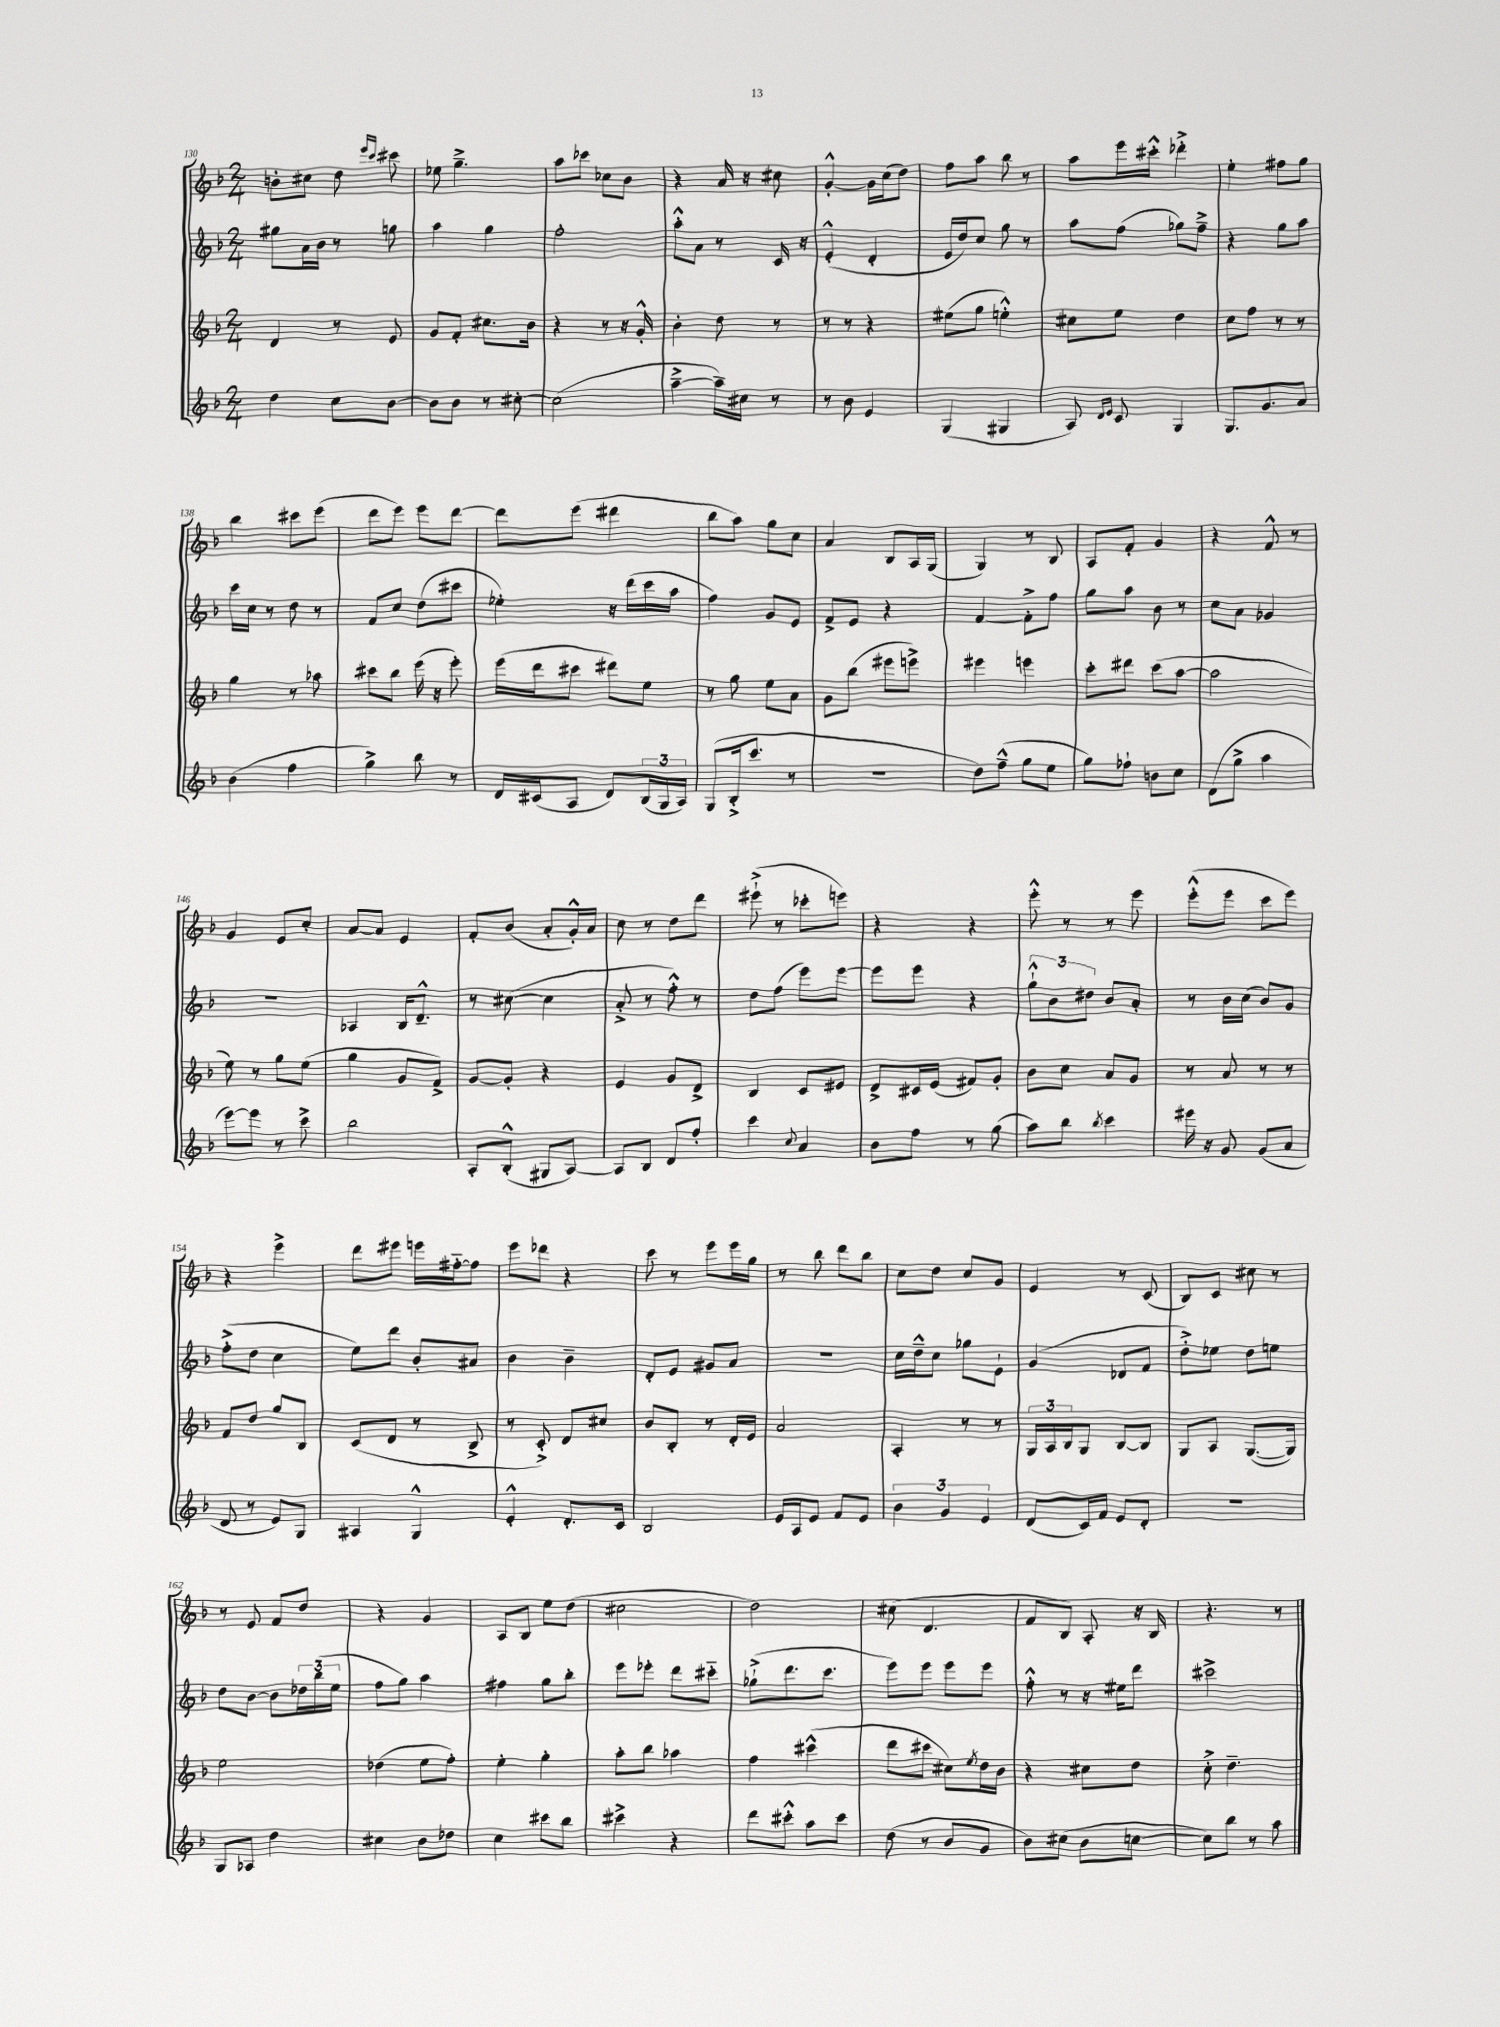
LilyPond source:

<<
\new StaffGroup <<
\new Staff = "s0" {
    \clef treble \key f \major \numericTimeSignature \time 2/4
    b'8-. cis''8 d''8 \grace { e'''16 c'''16 } cis'''8 |
    ees''8 g''4.---> |
    a''8 ces'''8 ces''8 bes'8 |
    r4 a'16 r16 cis''8 |
    g'4~-.-^ g'16 c''16( d''8) |
    f''8 a''8 bes''8 r8 |
    a''8 e'''16 cis'''16-.-^ des'''4-.-> |
    e''4-. fis''8 g''8 |
    bes''4 cis'''8 e'''8( |
    d'''8 e'''8) e'''8 d'''8~ |
    d'''8 e'''8( dis'''4 |
    bes''8 a''8) g''8 c''8 |
    a'4 bes8 a16 g16( |
    g4) r8 bes8 |
    a8 f'8-. g'4 |
    r4 f'8-^ r8 |
    g'4 e'8 c''8-. |
    a'8~ a'8 e'4 |
    f'8-. bes'8( a'8-. g'16-.-^) a'16 |
    c''8 r8 d''8 d'''8 |
    eis'''8-!->( r8 ces'''8-. e'''8) |
    r4 r4 |
    e'''8-.-^ r8 r8 e'''8 |
    e'''8-.-^( e'''8 c'''8 e'''8) |
    r4 e'''4-> |
    d'''8 eis'''8 e'''16 fis''16~-_ fis''8 |
    e'''8 des'''8 r4 |
    c'''8 r8 e'''8 e'''16 g''16 |
    r8 bes''8 d'''8 bes''8 |
    c''8 d''8 c''8 g'8 |
    e'4 r8 c'8( |
    bes8) c'8 cis''8 r8 |
    r8 e'8 f'8 d''8 |
    r4 g'4 |
    a8 bes8 e''8 d''8( |
    cis''2 |
    d''2) |
    cis''8( d'4. |
    f'8 bes8) a8-. r16 bes16 |
    r4. r8 \bar "|." |
}
\new Staff = "s1" {
    \clef treble \key f \major \numericTimeSignature \time 2/4
    gis''8 a'16 bes'16 r8 g''8 |
    a''4 g''4 |
    f''2-. |
    a''8-.-^ a'8 r8 c'16 r16 |
    e'4-.-^( d'4-. |
    e'16 d''16) c''8 g''8 r8 |
    a''8 f''8( ges''8) f''8---> |
    r4 g''8 a''8 |
    c'''16 c''16 r8 d''8 r8 |
    f'8 c''8 d''8( cis'''8 |
    ees''4-.) r16 d'''16( c'''16 a''16 |
    f''4) g'8 e'8 |
    f'8-> e'8 r4 |
    f'4~ f'8-.-> f''8 |
    g''8 a''8 bes'8 r8 |
    c''8 a'8 ges'4 |
    R2 |
    aes4 bes16 d'8.---^ |
    r8 cis''8~( cis''4 |
    a'8-.-> r8 f''8-.-^) r8 |
    d''8 f''8( e'''8) e'''8~ |
    e'''8 e'''8 r4 |
    \tuplet 3/2 { g''8-!-^ bes'8 dis''8 } bes'8 a'8-. |
    r8 bes'16 c''16( bes'8) g'8 |
    f''8-.->( d''8 c''4 |
    e''8) d'''8 bes'8-. ais'8 |
    bes'4 bes'4-- |
    d'8-. e'8 gis'8 a'8 |
    R2 |
    c''16 d''16---^ c''8 ges''8 e'8-! |
    g'4( des'8 f'8 |
    d''8-.->) ees''8 d''8 e''8 |
    d''8 bes'8~ bes'8 \tuplet 3/2 { des''16 bes''16( e''16 } |
    f''8 g''8) a''4 |
    fis''4 g''8 bes''8-. |
    e'''8 ees'''8-. d'''8 cis'''8-_ |
    ges''8-!->( d'''8. c'''8. |
    e'''8) e'''8 e'''8 e'''8 |
    f''8-.-^ r8 r16 eis''16 d'''8 |
    cis'''2-> \bar "|." |
}
\new Staff = "s2" {
    \clef treble \key f \major \numericTimeSignature \time 2/4
    d'4 r8 e'8 |
    g'8 f'8-. cis''8. bes'16 |
    r4 r8 r16 g'16-.-^ |
    bes'4-. d''8 r8 |
    r8 r8 r4 |
    eis''8( g''8 e''4-.-^) |
    cis''8 e''8 d''4 |
    c''8 f''8 r8 r8 |
    g''4 r8 aes''8 |
    cis'''8 bes''8 e'''16( r16 e'''8-.) |
    e'''16( d'''16 cis'''8 dis'''8) e''8 |
    r8 g''8 e''8 a'8 |
    g'8 bes''8( eis'''8 e'''8->) |
    eis'''4 e'''4 |
    c'''8-. dis'''8 c'''8( a''8~ |
    a''2 |
    e''8) r8 g''8 e''8( |
    g''4 g'8 f'8->) |
    g'8~ g'8-. r4 |
    e'4 g'8 d'8-> |
    bes4 c'8 eis'8 |
    d'8-> cis'16 e'16( fis'8) g'8-. |
    bes'8 c''8 a'8 g'8 |
    r8 a'8 r8 r8 |
    f'8 d''8 g''8 bes8 |
    c'8( d'8 r8 bes8-> |
    r8 c'8-.->) d'8 cis''8 |
    bes'8 bes8-. r8 d'16-. e'16 |
    a'2 |
    a4-. r8 r8 |
    \tuplet 3/2 { g16 a16 bes16 } g8 bes8~ bes8 |
    g8 a8 g8.~( g16) |
    e''2 |
    des''4( e''8 f''8-.) |
    e''4-. g''4-. |
    a''8-. bes''8 aes''4 |
    f''4 cis'''4-^( |
    d'''8 cis'''8 cis''8) \acciaccatura { e''8 } d''16 bes'16 |
    r4 cis''8 d''8 |
    c''8-.-> d''4.-- \bar "|." |
}
\new Staff = "s3" {
    \clef treble \key f \major \numericTimeSignature \time 2/4
    d''4 c''8 bes'8~ |
    bes'8 bes'8 r8 cis''8~-. |
    cis''2( |
    a''4~---> a''16--) cis''16 r8 |
    r8 bes'8 e'4 |
    g4( gis4 |
    a8) \grace { d'16 e'16 } c'8 g4 |
    g8. g'8. a'8 |
    bes'4( f''4 |
    g''4->) bes''8 r8 |
    d'16 cis'16( a8 d'8) \tuplet 3/2 { bes16( g16 a16) } |
    g8( bes16-.-> c'''8. r8 |
    R2 |
    d''8) f''8---^( g''8 e''8 |
    g''8) fes''8-! b'8 c''8 |
    d'8( g''8-> a''4 |
    e'''8~) e'''8 r8 c'''8-> |
    bes''2 |
    a8-. bes8-.-^( gis8 a8~) |
    a8 bes8 d'8 f''8-. |
    c'''4 \appoggiatura { c''8 } a'4 |
    bes'8 f''8 r8 g''8( |
    a''8) bes''8 \acciaccatura { bes''8 } c'''4 |
    eis'''16 r16 g'8 g'8( a'8 |
    d'8 r8 e'8) g8 |
    ais4 g4-^ |
    e'4-.-^ d'8.-. c'16 |
    bes2 |
    e'16 a16 e'8 f'8 e'8 |
    \tuplet 3/2 { bes'4 g'4 e'4 } |
    d'8( c'16) f'16 e'8 d'8-. |
    R2 |
    g8 aes8 d''4 |
    cis''4 bes'8 des''8 |
    c''4 cis'''8 bes''8 |
    cis'''4-> r4 |
    d'''8 cis'''8-.-^ a''8 cis'''8 |
    d''8( r8 bes'8 g'8 |
    bes'8) cis''8( bes'8 c''8~ |
    c''8) bes''8 r8 a''8 \bar "|." |
}
>>
>>
\layout { \context { \Score currentBarNumber = #130 } }
